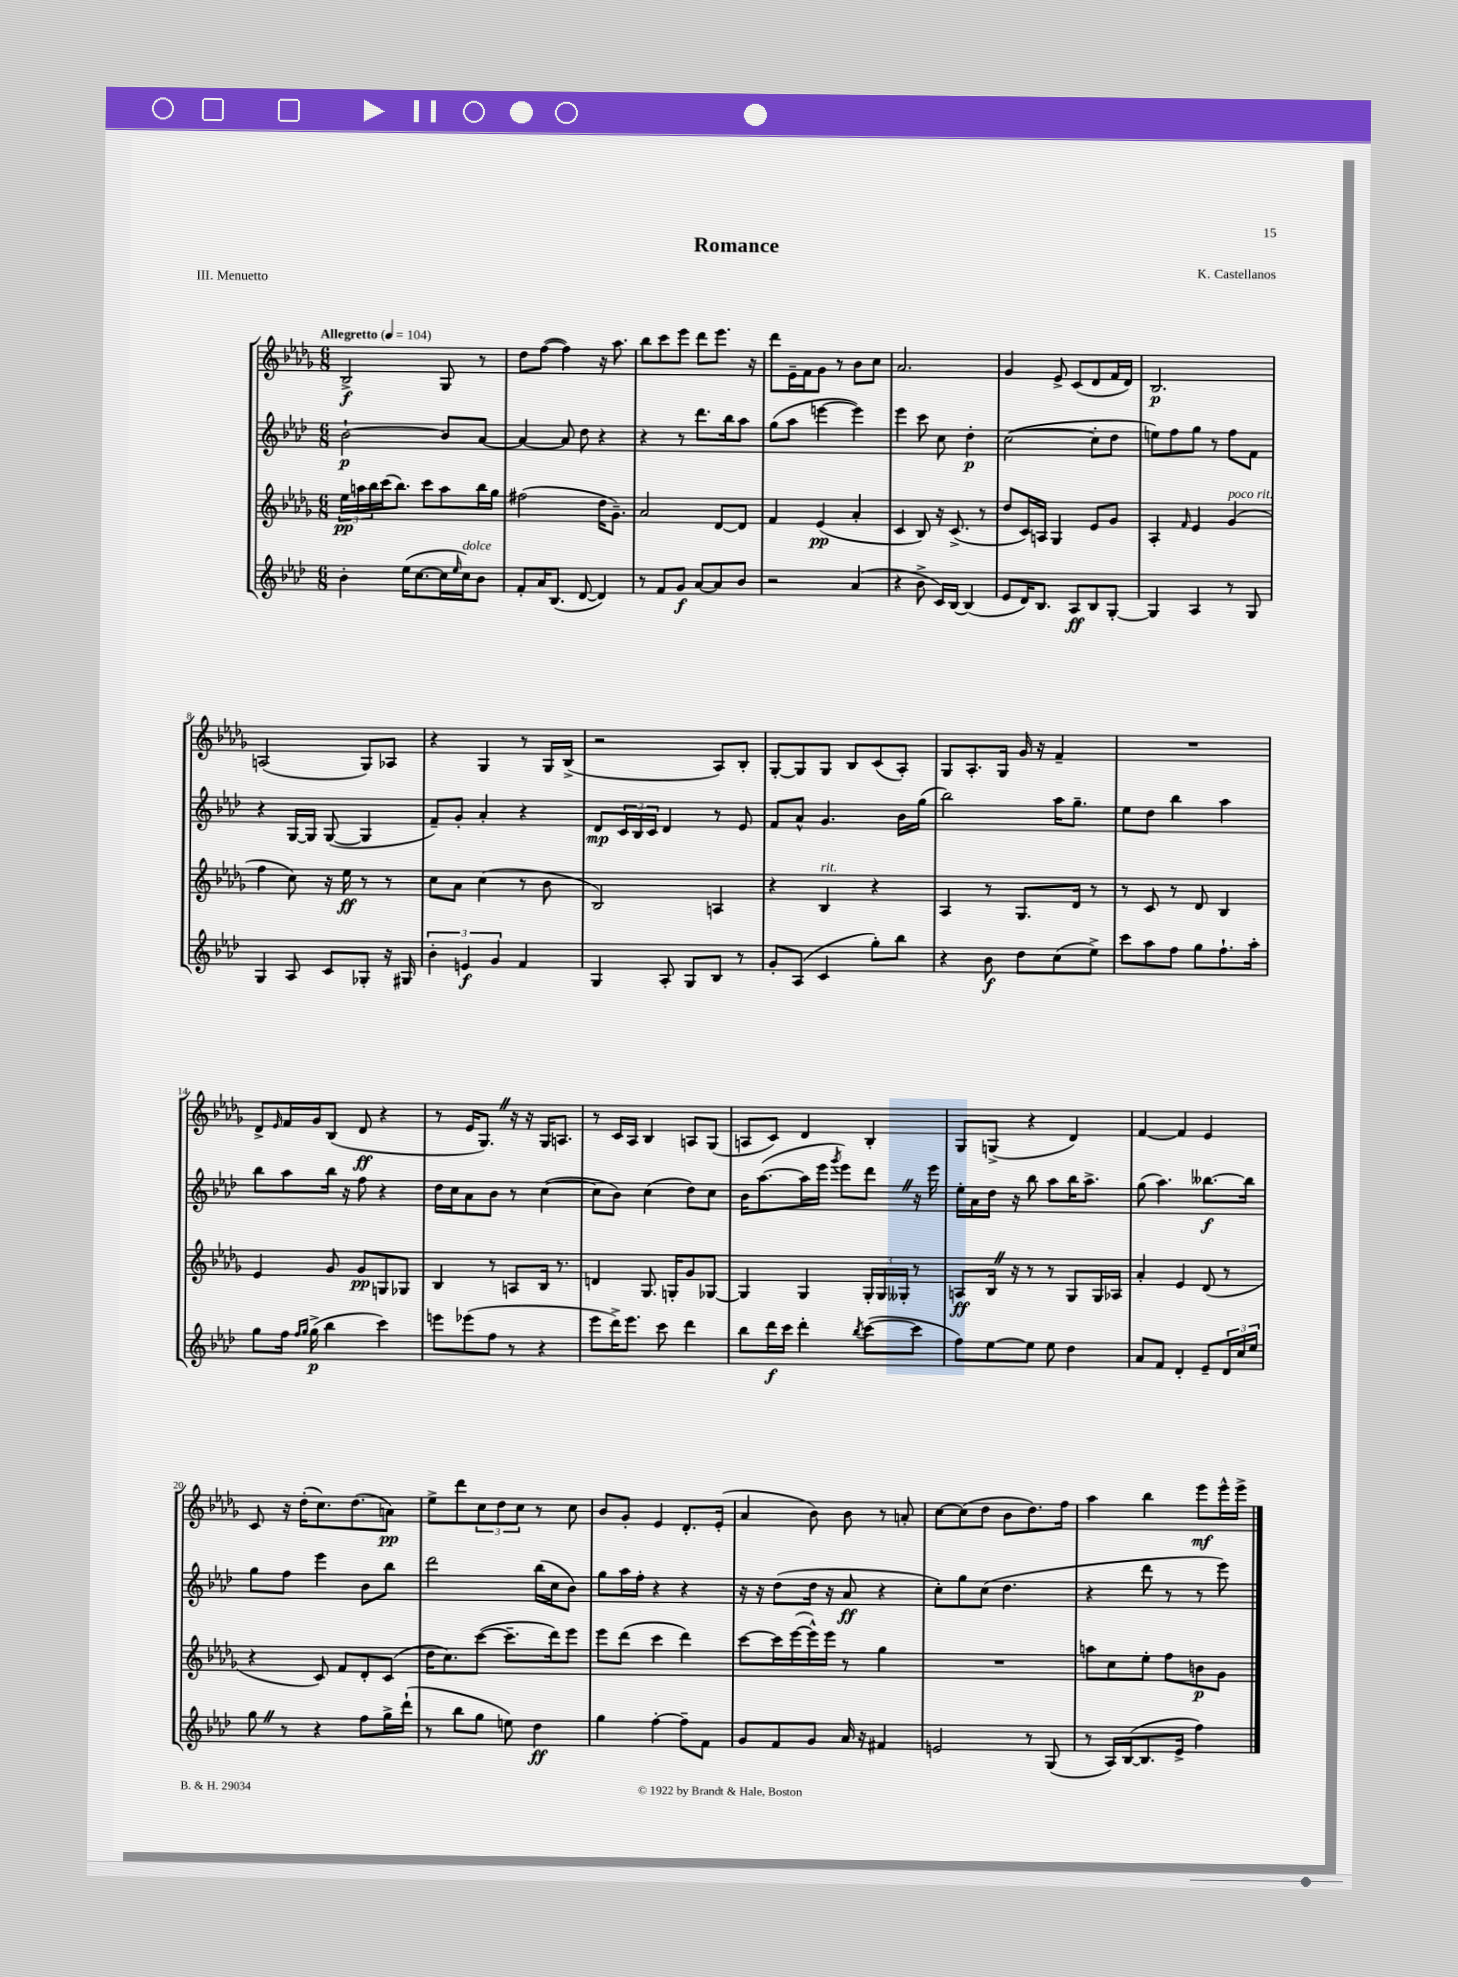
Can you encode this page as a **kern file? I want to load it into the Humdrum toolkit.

**kern	**kern	**kern	**kern
*staff4	*staff3	*staff2	*staff1
*clefG2	*clefG2	*clefG2	*clefG2
*k[b-e-a-d-]	*k[b-e-a-d-g-]	*k[b-e-a-d-]	*k[b-e-a-d-g-]
*M6/8	*M6/8	*M6/8	*M6/8
*MM104	*MM104	*MM104	*MM104
4b-'\	24ee-\LL	[2b-`\	2B-^/
.	24aa\	.	.
.	24bb-\	.	.
.	(16ccc\J	.	.
.	8.bb-\J)	.	.
(16ee-\LK	.	.	.
[8.cc\	.	.	.
.	8ccc\L	.	.
16cc\]L	8aa\	8b-/]L	8G-/
16qqee-/	.	.	.
16cc\J)	.	.	.
8b-\J	16bb-\L	[8a-/J	8r
.	16gg-\JJ	.	.
=	=	=	=
8f'/L	(2ff#\	4a-/_	8dd-\L
16a-/K	.	.	([8ff\J
(8.B-/J	.	.	.
.	.	8a-/]	4ff\])
[8d-/	.	8dd-\	.
4d-/])	16dd-\LK	4r	16r
.	8.g-~\J)	.	8.aa-\
=	=	=	=
8r	2a-/	4r	8bb-\L
8f/L	.	.	8ccc\
8g/J	.	8r	8eee-\J
[8a-/L	.	8.ddd-\L	8ddd-\L
8a-/]	[8d-/L	.	8.eee-\J
.	.	16bb-\k	.
8b-/J	8d-/]J	8aa-\J	.
.	.	.	16r
=	=	=	=
2r	4f/	(8gg\L	8ddd-\L
.	.	8aa-\J	16e-~\L
.	.	.	16f\J
.	(4e-/	[4eee\	8g-\J
.	.	.	8r
(4a-/	4a-'/	4eee\])	8b-\L
.	.	.	8cc\J
=	=	=	=
4r	4c/	4eee-\	2.a-/
8b-^\	8B-/)	8ccc\	.
16c/LL)	16r	8cc\	.
[16B-/JJ	(8.c^/	.	.
(4B-/]	.	4dd-'\	.
.	8r	.	.
=	=	=	=
8e-/L	8dd-/L	([2cc\	4g-/
16d-/K)	16c/L)	.	.
8.B-/J	16A/JJ	.	.
.	4G-/	.	8e-^/
8A-/L	.	.	(8c/L
8B-/	8e-/L	8cc'\]L	8d-/
[8G'/J	8g-/J	8dd-\J	16f/L
.	.	.	16d-/JJ)
=	=	=	=
4G/]	4A-'/	8ee\L)	2.B-/
.	.	8ff\	.
.	16qqf/	.	.
4A-/	4e-/	8gg\J	.
.	.	8r	.
8r	(4g-/	8ff\L	.
8G/	.	8f\J	.
=	=	=	=
4G/	4ff\	4r	(2A/
8A-/	8cc\)	[16G/LL	.
.	.	16G/]JJ	.
8c/L	16r	([8G/	.
.	16ee-\	.	.
8G-'/J	8r	4G/]	8G-/L)
16r	8r	.	8A-/J
16G#/	.	.	.
=	=	=	=
6b-'\	8cc\L	8f~/L)	4r
.	8a-\J	8g'/J	.
6e/	.	.	.
.	(4cc\	4a-'/	4G-/
6g/	.	.	.
4f/	8r	4r	8r
.	8b-\	.	16G-/LL
.	.	.	(16B-^/JJ
=	=	=	=
4G/	2B-/)	8d-/L	2r
.	.	24c/L	.
.	.	24B-/	.
.	.	24c/JJ	.
8A-'/	.	4d-/	.
8G/L	.	.	.
8B-/J	4A/	8r	8A-/L)
8r	.	8e-/	8B-'/J
=	=	=	=
8g'/L	4r	8f/L	[8G-'/L
(8A-/J	.	8a-^^/J	8G-/]
4c/	4B-/	4.g/	8G-/J
.	.	.	8B-/L
8gg'\L)	4r	.	(8c/
8bb-\J	.	16b-\LL	8A-'/J)
.	.	(16gg\JJ	.
=	=	=	=
4r	4A-/	2bb-\)	8G-/L
.	.	.	8.A-'/
8b-\	8r	.	.
.	.	.	16G-/Jk
8dd-\L	8.G-/L	.	16g-/
.	.	.	16r
(8cc\	.	16aa-\LK	4f~/
.	16d-/Jk	8.gg~\J	.
8ee-^\J)	8r	.	.
=	=	=	=
8ccc\L	8r	8ee-\L	2.r
8aa-\	8c/	8dd-\J	.
8ff\J	8r	4bb-\	.
8gg\L	8d-/	.	.
8.ff`\	4B-/	4aa-\	.
16aa-'\Jk	.	.	.
=	=	=	=
8gg\L	4e-/	8bb-\L	8d-^/L
.	.	.	16qqe-/
16ff\Jk	.	8aa-\	16f/L
16qqff/LL	.	.	.
16qqgg/JJ	.	.	.
(16gg^\	.	.	16g-/J
4bb-\	8g-/	16bb-\Jk	(8B-/J
.	.	16r	.
.	8g-/L	8ff\	8d-/
4ccc\)	8G/	4r	4r
.	8G-/J	.	.
=	=	=	=
8eee\L	4B-/	16dd-\LL	8r
.	.	16cc\J	.
(8eee-\	.	8a-\	16e-/LK
.	.	.	8.G-/J)
8ff\J	8r	8b-\J	.
8r	8A/L	8r	16r
.	.	.	16r
4r	16B-/Jk	([4cc\	16G-/LK
.	8.r	.	8.A/J
=	=	=	=
8eee-\L	4d/	8cc\]L	8r
16ddd-^\K)	.	8b-\J)	16c/LL
8.eee-\J	.	.	16A-/JJ
.	8.G-/	(4cc\	4B-/
8ccc\	.	.	.
.	16G'/LK	.	.
4ddd-\	8g-/	8dd-\L)	8A/L
.	[8G-/J	8cc\J	(8G-/J
=	=	=	=
8bb-\L	4G-/]	16b-\LK	8A/L
.	.	([8.aa-\	.
16ddd-\L	.	.	8c/J)
16ccc\JJ	.	.	.
4ddd-'\	4G-/	16aa-\]L	4d-/
.	.	16eee-\JJ	.
.	.	8qggg/	.
.	.	8eee-\L)	.
8qbb-/	.	.	.
([8ccc\L	24G-'/LL	8ddd-\J	4B-'/
.	24G-/	.	.
.	24G--'/JJ	.	.
8ccc\]J	8r	16r	.
.	.	16eee-\	.
=	=	=	=
8ff\L)	8A/L	16ee-'\LL	8G-/L
.	.	16a-\	.
[8ee-\	16B-/Jk	16dd-\JJ	(8G^/J
.	16r	16r	.
8ee-\]J	8r	8bb-\	4r
8ee-\	8r	8aa-\L	.
4dd-\	8G-/L	16bb-\K	4d-/)
.	.	8.aa-^\J	.
.	16G-/L	.	.
.	16A-/JJ	.	.
=	=	=	=
8a-/L	4a-'/	(8gg\	[4f/
8f/J	.	4.aa-\)	.
4d-'/	4e-/	.	4f/]
8e-~/L	(8d-/	[8.bb--\L	4e-/
24d-/L	8r	.	.
24cc/	.	.	.
.	.	16bb--\]Jk	.
24ee-/JJ	.	.	.
=	=	=	=
8gg\	4r	8gg\L	8c/
8r	.	8ff\J	16r
.	.	.	(16dd-'\LK
4r	8c/)	4eee-\	8.cc\)
.	8f/L	.	.
.	.	.	(8.dd-\
8ff\L	8d-'/	8b-\L	.
16gg^\L	(8c/J	8bb-\J	8a\J)
(16ddd-`\JJ	.	.	.
=	=	=	=
8r	16dd-\LK	2ddd-\	8ee-^\L
.	8.cc\)	.	.
8bb-\L	.	.	8ddd-\
8gg\J	([8ccc\J	.	12cc\
.	.	.	12dd-\
8ee\)	8.ccc~\]L	.	.
.	.	.	12cc\J
4dd-\	.	(16bb-\LL	8r
.	16ddd-\k)	16cc\J	.
.	8eee-\J	8b-\J)	8cc\
=	=	=	=
4gg\	8eee-\L	8gg\L	8b-/L
.	(8ddd-\J	16aa-\L	8g-'/J
.	.	16ff'\JJ	.
[4ff'\	4ccc\	4r	4e-/
8ff~\]L	4ddd-\)	4r	8.d-'/L
8f\J	.	.	.
.	.	.	(16e-'/Jk
=	=	=	=
8g/L	[8ccc\L	16r	4a-/
.	.	16r	.
8f/	16ccc\]L	(8dd-\L	.
.	([16eee-\	.	.
8g/J	16eee-^^\])	16dd-\Jk	8b-\)
.	16eee-\JJ	16r	.
16a-/	8r	8a-/	8b-\
16r	.	.	.
4f#/	4gg-\	4r	8r
.	.	.	8a'/
=	=	=	=
2e/	2.r	8cc'\L)	[8cc\L
.	.	8gg\	(8cc\]
.	.	(8cc\J	8dd-\J
.	.	4.dd-\	8b-\L
8r	.	.	8.dd-\)
(8G/	.	.	.
.	.	.	16ff\Jk
=	=	=	=
8r	8aa\L	4r	4aa-\
16A-/LL)	8cc\	.	.
([16B-/J	.	.	.
8.B-/]	8ee-'\J	8ddd-\	4bb-\
.	8ff\L	8r	.
16e-^/Jk	.	.	.
4ff\)	8b\	8r	8eee-\L
.	8g-\J	8eee-\)	16eee-^^\L
.	.	.	16eee-^\JJ
==	==	==	==
*-	*-	*-	*-
